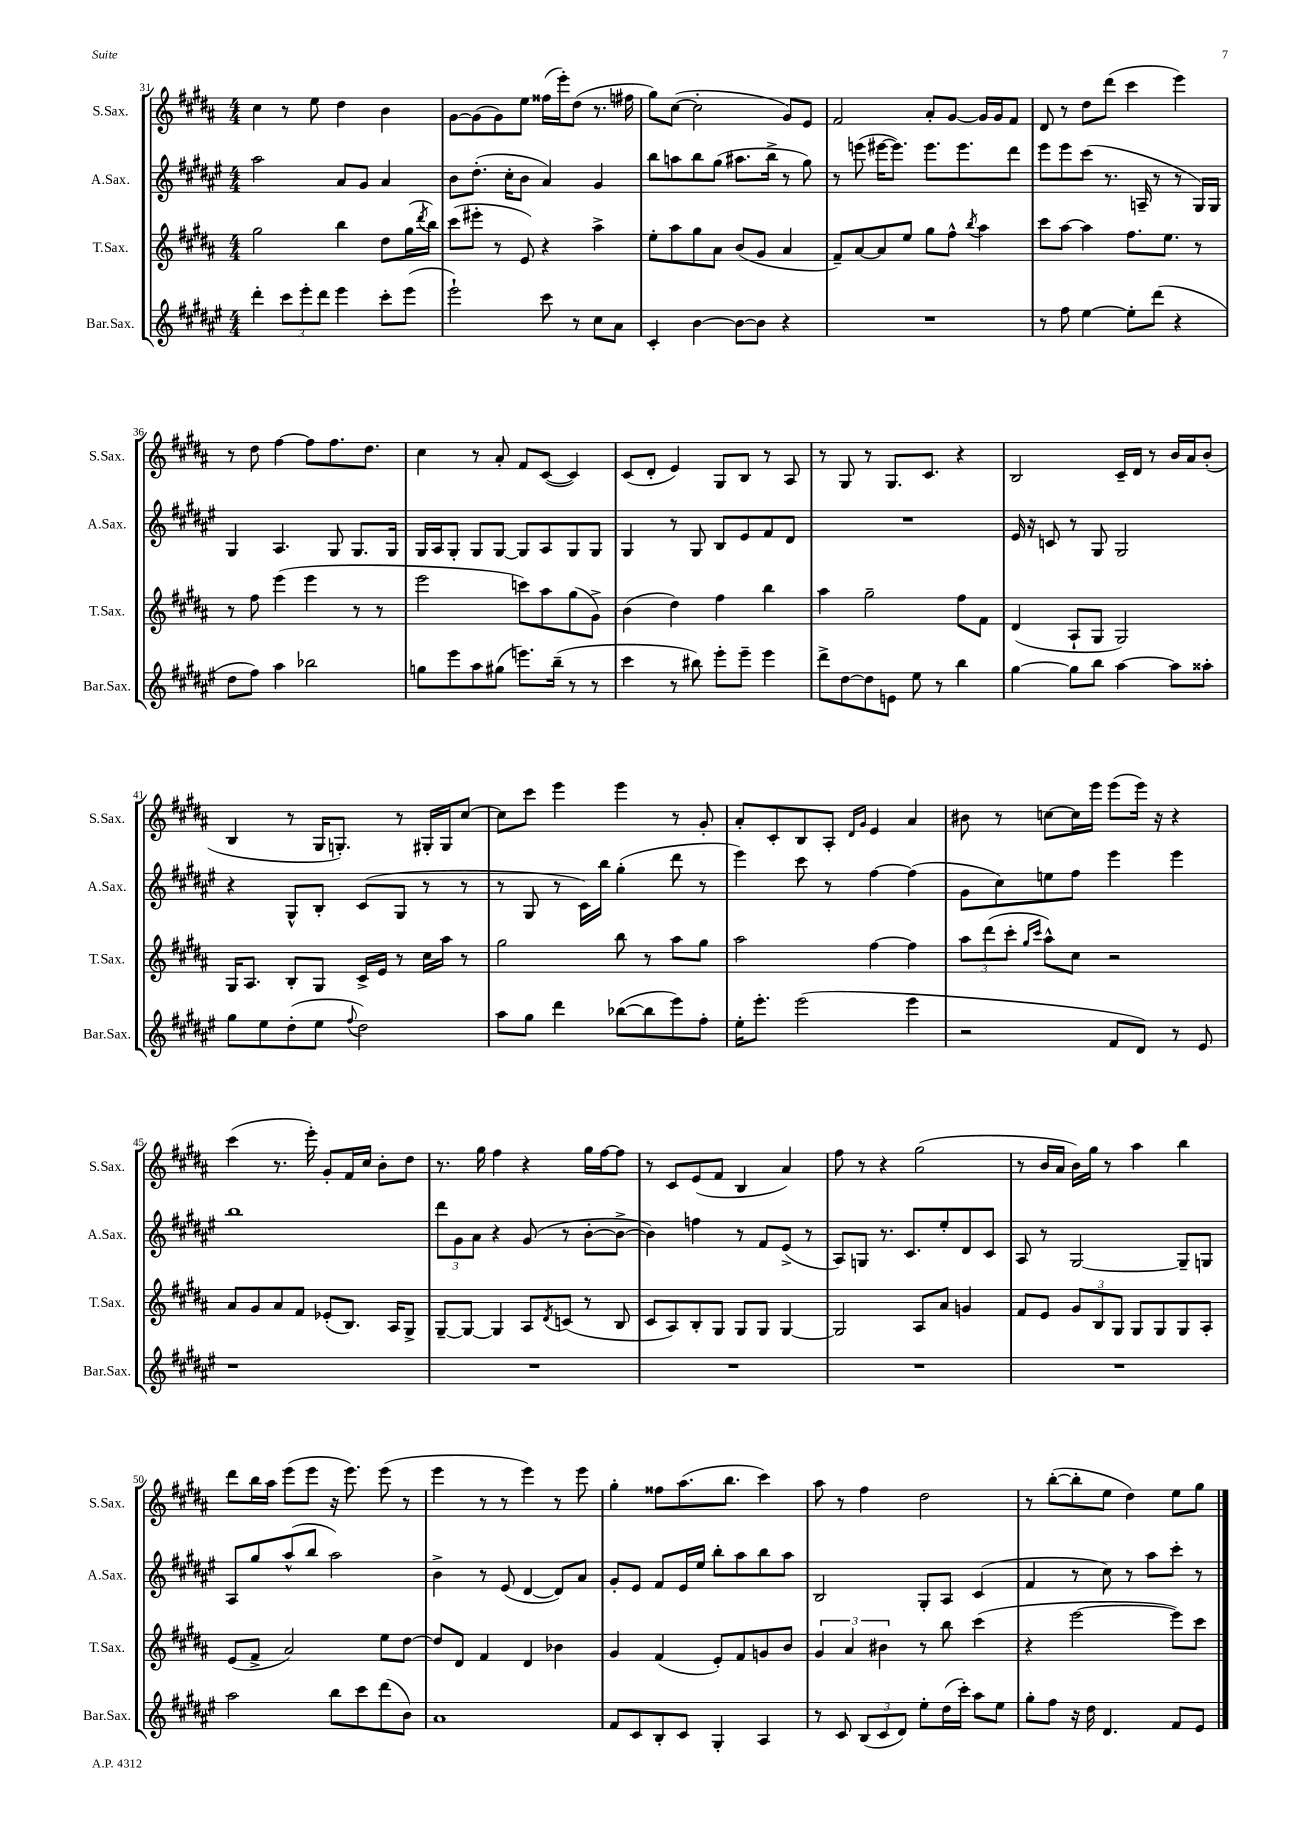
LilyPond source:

<<
\new StaffGroup <<
\new Staff = "s0" \with { instrumentName = "S.Sax." shortInstrumentName = "S.Sax." } {
    \clef treble \key b \major \numericTimeSignature \time 4/4
    cis''4 r8 e''8 dis''4 b'4 |
    gis'8~ gis'8( gis'8) e''8 fisis''16( e'''16-.) dis''8( r8. fis''16 |
    gis''8) cis''8~( cis''2-. gis'8) e'8 |
    fis'2 ais'8-. gis'8~ gis'16 gis'16 fis'8 |
    dis'8 r8 dis''8 dis'''8( cis'''4 e'''4) |
    r8 dis''8 fis''4~ fis''8 fis''8. dis''8. |
    cis''4 r8 ais'8-. fis'8 cis'8~( cis'4) |
    cis'8( dis'8-. e'4) gis8 b8 r8 ais8 |
    r8 gis8 r8 gis8. cis'8. r4 |
    b2 cis'16-- dis'16 r8 b'16 ais'16 b'8-.( |
    b4 r8 gis16 g8.-.) r8 gis16-. gis16 cis''8~ |
    cis''8 cis'''8 e'''4 e'''4 r8 gis'8-. |
    ais'8-. cis'8-. b8 ais8-. \grace { dis'16 gis'16 } e'4 ais'4 |
    bis'8 r8 c''8~ c''16 e'''16 e'''8( e'''16) r16 r4 |
    cis'''4( r8. e'''16-.) gis'8-. fis'16 cis''16 b'8-. dis''8 |
    r8. gis''16 fis''4 r4 gis''16 fis''16~ fis''8 |
    r8 cis'8 e'8( fis'8 b4 ais'4) |
    fis''8 r8 r4 gis''2( |
    r8 b'16 ais'16 b'16) gis''16 r8 ais''4 b''4 |
    dis'''8 b''16 ais''16 e'''8( e'''8 r16 e'''8.) e'''8( r8 |
    e'''4 r8 r8 e'''4) r8 e'''8 |
    gis''4-. fisis''8 ais''8.( b''8. cis'''4) |
    ais''8 r8 fis''4 dis''2 |
    r8 b''8~-.( b''8-. e''8 dis''4) e''8 gis''8 \bar "|." |
}
\new Staff = "s1" \with { instrumentName = "A.Sax." shortInstrumentName = "A.Sax." } {
    \clef treble \key fis \major \numericTimeSignature \time 4/4
    ais''2 ais'8 gis'8 ais'4 |
    b'8 dis''8.-.( cis''16-. b'8 ais'4) gis'4 |
    b''8 a''8 b''8 gis''8( ais''8. b''16-> r8 gis''8) |
    r8 e'''8( eis'''16~ eis'''8.) eis'''8. eis'''8. dis'''8 |
    eis'''8 eis'''8 cis'''8( r8. a16-- r8 r8 gis16) gis16 |
    gis4 ais4. gis8 gis8. gis16 |
    gis16 ais16 gis8-. gis8 gis8~ gis8 ais8 gis8 gis8 |
    gis4 r8 gis8 b8 eis'8 fis'8 dis'8 |
    R1 |
    eis'16 r16 c'8 r8 gis8 gis2 |
    r4 gis8-^ b8-. cis'8( gis8 r8 r8 |
    r8 gis8 r8 cis'16) b''16 gis''4-.( dis'''8 r8 |
    eis'''4) cis'''8 r8 fis''4~ fis''4( |
    gis'8 cis''8) e''8 fis''8 eis'''4 eis'''4 |
    b''1 |
    \tuplet 3/2 { dis'''8 gis'8 ais'8 } r4 gis'8( r8 b'8~-. b'8~-> |
    b'4) f''4 r8 fis'8 eis'8->( r8 |
    ais8) g8 r8. cis'8. eis''8-. dis'8 cis'8 |
    ais8 r8 gis2~ gis8-- g8 |
    ais8 gis''8 ais''8-^( b''8 ais''2) |
    b'4-> r8 eis'8( dis'4~ dis'8) ais'8 |
    gis'8-. eis'8 fis'8 eis'16 eis''16 b''8-. ais''8 b''8 ais''8 |
    b2 gis8-. ais8 cis'4( |
    fis'4 r8 cis''8) r8 ais''8 cis'''8-. r8 \bar "|." |
}
\new Staff = "s2" \with { instrumentName = "T.Sax." shortInstrumentName = "T.Sax." } {
    \clef treble \key b \major \numericTimeSignature \time 4/4
    gis''2 b''4 dis''8 gis''16( \acciaccatura { dis'''8 } b''16) |
    cis'''8( eis'''8-. r8 e'8) r4 ais''4-> |
    e''8-. ais''8 gis''8 ais'8 b'8( gis'8 ais'4 |
    fis'8--) ais'8~ ais'8 e''8 gis''8 fis''8-^ \acciaccatura { b''8 } ais''4 |
    cis'''8 ais''8~ ais''4 fis''8. e''8. r8 |
    r8 fis''8 e'''4( e'''4 r8 r8 |
    e'''2 c'''8) ais''8 gis''8( gis'8->) |
    b'4( dis''4) fis''4 b''4 |
    ais''4 gis''2-- fis''8 fis'8 |
    dis'4( ais8-! gis8 gis2) |
    gis16 ais8. b8-. gis8 cis'16-> e'16 r8 cis''16 ais''16 r8 |
    gis''2 b''8 r8 ais''8 gis''8 |
    ais''2 fis''4~ fis''4 |
    \tuplet 3/2 { ais''8 dis'''8( cis'''8-. } \grace { gis''16 cis'''16 } ais''8-^) cis''8 r2 |
    ais'8 gis'8 ais'8 fis'8 ees'8-.( b8.) ais16 gis8-> |
    gis8~-- gis8~ gis4 ais8 \acciaccatura { dis'8 } c'8( r8 b8 |
    cis'8 ais8) b8-. gis8 gis8 gis8 gis4~ |
    gis2 ais8 ais'8 g'4 |
    fis'8 e'8 \tuplet 3/2 { gis'8 b8 gis8 } gis8 gis8 gis8 ais8-. |
    e'8( fis'8-> ais'2) e''8 dis''8~ |
    dis''8 dis'8 fis'4 dis'4 bes'4 |
    gis'4 fis'4( e'8-.) fis'8 g'8 b'8 |
    \tuplet 3/2 { gis'4 ais'4 bis'4 } r8 b''8 cis'''4( |
    r4 e'''2~ e'''8) cis'''8 \bar "|." |
}
\new Staff = "s3" \with { instrumentName = "Bar.Sax." shortInstrumentName = "Bar.Sax." } {
    \clef treble \key fis \major \numericTimeSignature \time 4/4
    dis'''4-. \tuplet 3/2 { cis'''8 eis'''8-. dis'''8 } eis'''4 cis'''8-. eis'''8( |
    eis'''2-!) cis'''8 r8 cis''8 ais'8 |
    cis'4-. b'4~ b'8~ b'8 r4 |
    R1 |
    r8 fis''8 eis''4~ eis''8-. dis'''8( r4 |
    dis''8 fis''8) ais''4 bes''2 |
    g''8 eis'''8 ais''8 gis''8( e'''8.) b''16--( r8 r8 |
    cis'''4 r8 bis''8) eis'''8-. eis'''8-- eis'''4 |
    dis'''8-> dis''8~ dis''8 e'8 eis''8 r8 b''4 |
    gis''4~ gis''8 b''8 ais''4~ ais''8 aisis''8-. |
    gis''8 eis''8 dis''8-.( eis''8 \appoggiatura { fis''8 } dis''2) |
    ais''8 gis''8 dis'''4 bes''8~( bes''8 eis'''8) fis''8-. |
    eis''16-. eis'''8.-. eis'''2( eis'''4 |
    r2 fis'8 dis'8) r8 eis'8 |
    r1 |
    R1 |
    R1 |
    R1 |
    R1 |
    ais''2 b''8 cis'''8 dis'''8( b'8) |
    ais'1 |
    fis'8 cis'8 b8-. cis'8 gis4-. ais4 |
    r8 cis'8 \tuplet 3/2 { b8( cis'8 dis'8) } eis''8-. dis''16( cis'''16-.) ais''8 eis''8 |
    gis''8-. fis''8 r16 dis''16 dis'4. fis'8 eis'8 \bar "|." |
}
>>
>>
\layout { \context { \Score currentBarNumber = #31 } }
